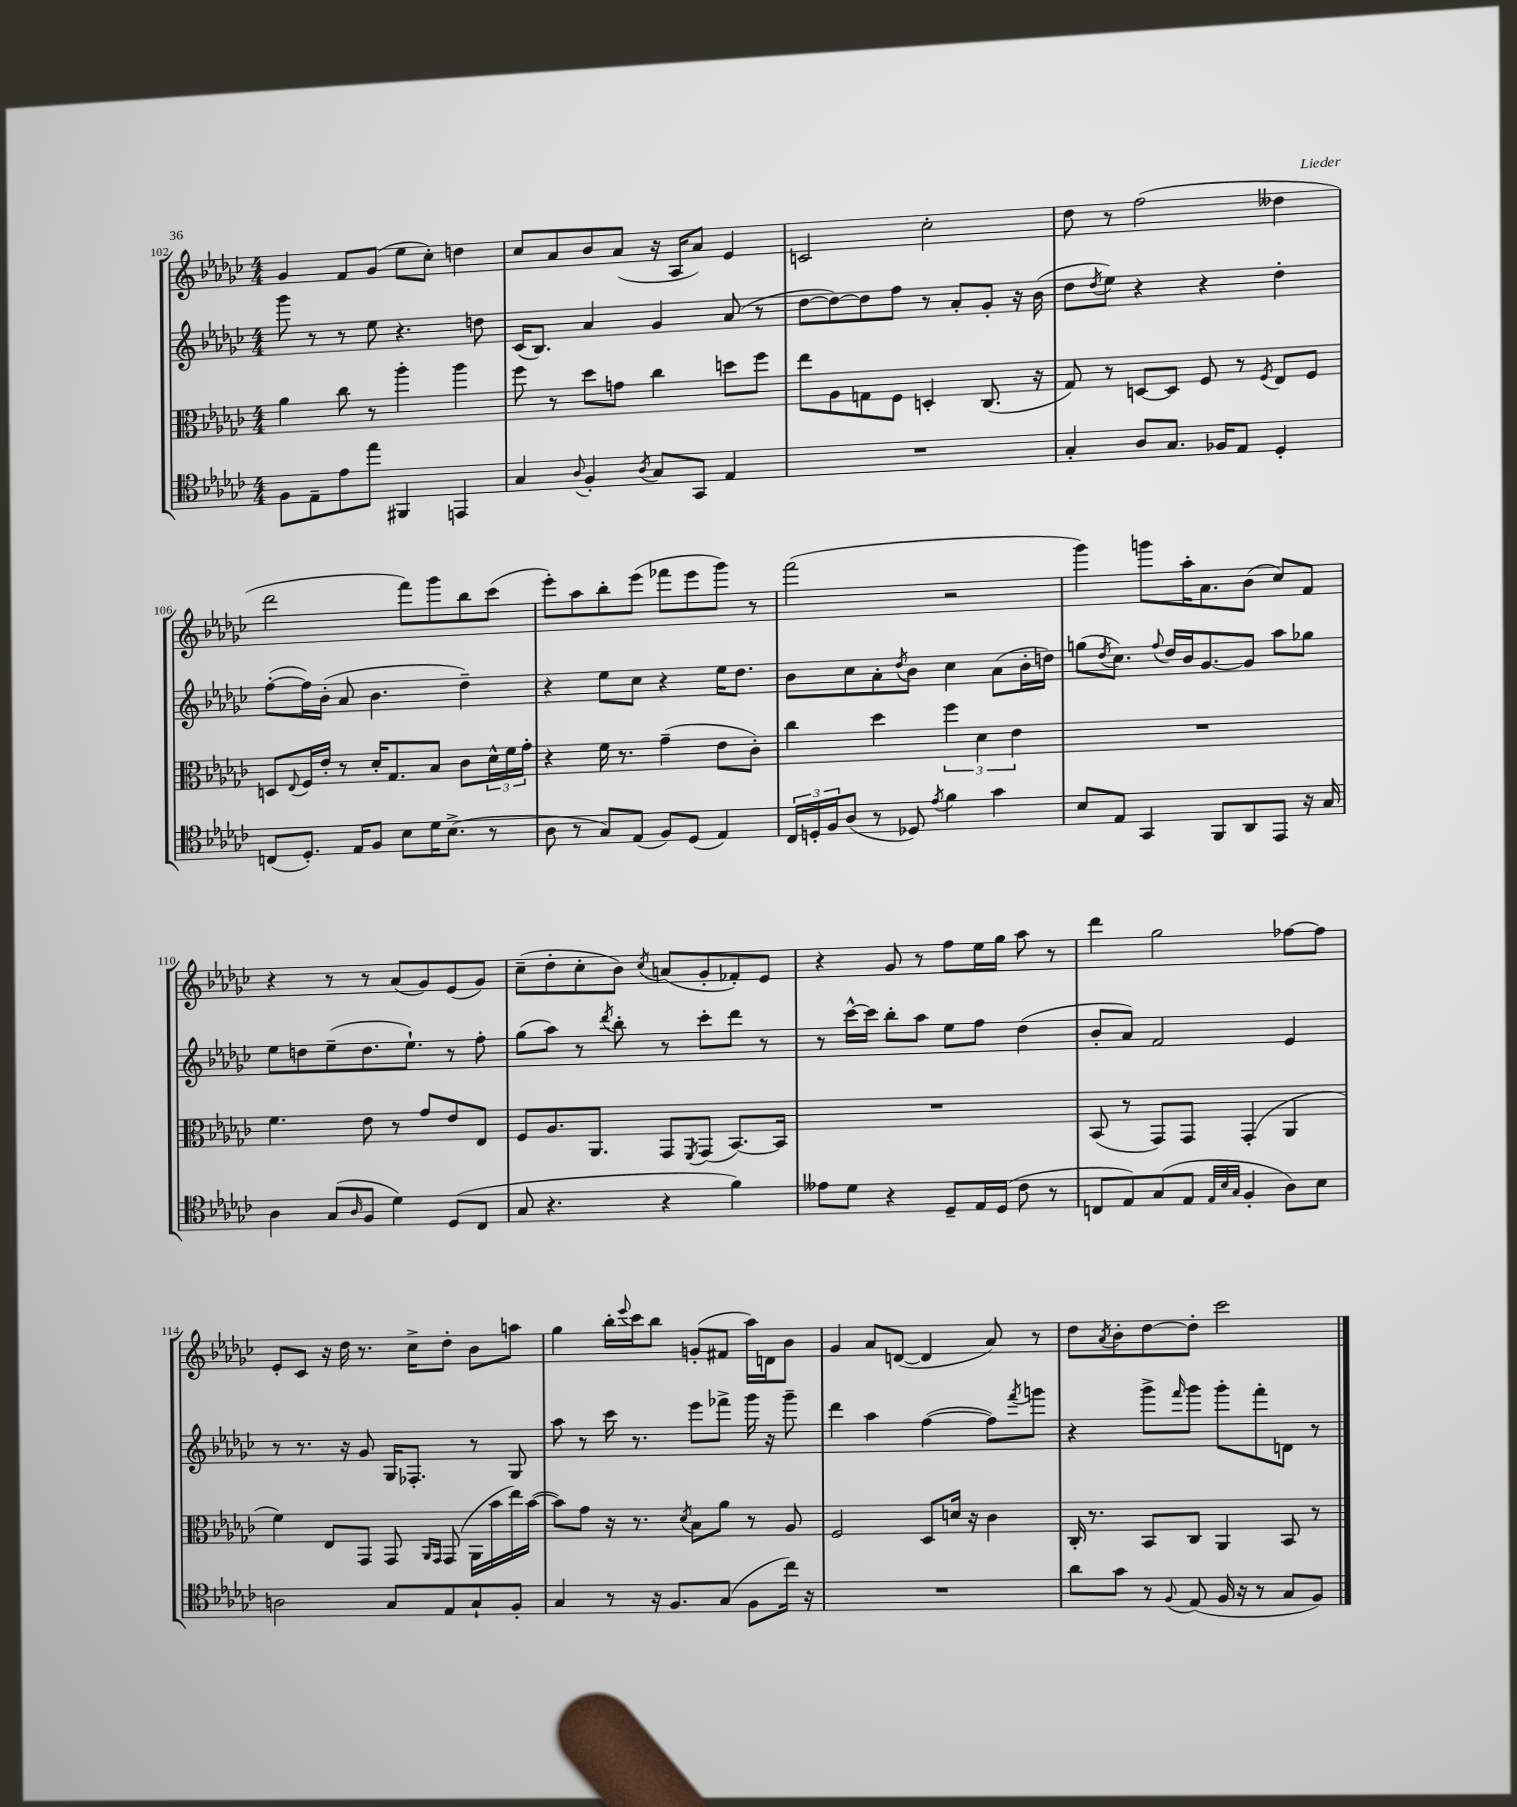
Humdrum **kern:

**kern	**kern	**kern	**kern
*staff4	*staff3	*staff2	*staff1
*clefC4	*clefC3	*clefG2	*clefG2
*k[b-e-a-d-g-c-]	*k[b-e-a-d-g-c-]	*k[b-e-a-d-g-c-]	*k[b-e-a-d-g-c-]
*M4/4	*M4/4	*M4/4	*M4/4
8F\L	4a-\	8ggg-\	4g-/
8E-~\	.	8r	.
8e-\	8cc-\	8r	8f/L
8ee-\J	8r	8ee-\	(8g-/J
4FF#/	4aa-'\	4.r	8ee-\L
.	.	.	8cc-'\J)
4EE/	4aa-\	.	4dd\
.	.	8dd\	.
=	=	=	=
4G-/	8ff\	(16c-/LK	8cc-/L
.	.	8.B-/J)	.
.	8r	.	8a-/
8qqA-/	.	.	.
4F'/	8dd-\L	4a-/	8b-/
.	8g\J	.	(8a-/J
8qA-/	.	.	.
8G-/L	4cc-\	4g-/	16r
.	.	.	16A-/LK
8GG-/J	.	.	8a-/J)
4E-/	8dd\L	(8a-/	4e-/
.	8ff\J	8r	.
=	=	=	=
1r	8ee-\L	[8dd-\L	2c/
.	8A-\	8dd-\_)	.
.	8G\	8dd-\]	.
.	8F\J	8ff\J	.
.	4D'/	8r	2cc-'\
.	.	8a-'/L	.
.	(8.C-/	8g-'/J	.
.	.	16r	.
.	16r	(16b-\	.
=	=	=	=
4G-'/	8G-/)	8dd-\L	8dd-\
.	.	8qdd-/	.
.	8r	8ee-\J)	8r
8A-/L	[8D/L	4r	(2ff\
8.G-/J	8D/]J	.	.
.	8F/	4r	.
16F-/LK	.	.	.
8E-/J	8r	.	.
.	8qF/	.	.
4D-'/	8E-/L	4dd-'\	4dd--\
.	8F/J	.	.
=	=	=	=
(8C/L	8D/L	([8ff'\L	2ddd-\
.	8qqE-/	.	.
8.D-'/J)	16F/L	16ff\]L)	.
.	16e-'/JJ	(16b-'\JJ	.
.	8r	8a-/	.
16E-/LK	.	.	.
8F/J	16d-'/LK	4.b-\	.
.	8.G-/	.	.
8B-\L	.	.	8fff\L)
16d-\K	8B-/J	.	8ggg-\
(8.B-^\J	.	.	.
.	8c-\L	4dd-~\)	8bb-\
8r	24d-^^\L	.	(8ccc-\J
.	24f\	.	.
.	24g-'\JJ	.	.
=	=	=	=
8A-\	4r	4r	8eee-'\L)
8r	.	.	8aa-\
8G-/L)	16f\	8ee-\L	8bb-'\
.	8.r	.	.
(8E-/J	.	8cc-\J	(8eee-\J
8F/L)	(4g-~\	4r	8fff-\L
(8D-/J	.	.	8eee-\
4E-/)	8e-\L	16ee-\LK	8ggg-\J)
.	.	8.dd-\J	.
.	8c-'\J)	.	8r
=	=	=	=
24C-/LL	4cc-\	8b-\L	(2fff\
24D'/	.	.	.
24F/J	.	.	.
(8A-/J	.	8cc-\	.
8r	4dd-\	8a-'\	.
.	.	8qdd-/	.
8D-/)	.	8b-\J	.
8qe-/	.	.	.
4f\	6ff\	4cc-\	2r
.	6d-\	.	.
4g-\	.	(8a-\L	.
.	6e-\	.	.
.	.	16b-'\L	.
.	.	16dd\JJ)	.
=	=	=	=
8B-/L	1r	(8gg\L	4ggg-\)
.	.	8qdd-/	.
8E-/J	.	8.cc-\J)	.
4GG-/	.	.	8ggg\L
.	.	8qqff/	.
.	.	16dd-/LL	.
.	.	16b-/J	16aa-'\K
.	.	[8.g-/	8.a-\
8FF/L	.	.	.
8AA-/	.	8g-/]J	(8b-\J
8EE-/J	.	8aa-\L	8cc-/L)
16r	.	8gg-\J	8f/J
16G-/	.	.	.
=	=	=	=
4A-\	4.f\	8ee-\L	4r
.	.	8dd\	.
(8G-/L	.	(8ee-~\	8r
16qqA-/	.	.	.
8F/J	8e-\	8.dd\	8r
4d-\)	8r	.	(8a-/L
.	.	8.ee-`\J)	.
.	8g-/L	.	8g-/)
(8D-/L	8e-/	8r	(8e-/
8C-/J	8E-/J	8ff'\	8g-/J)
=	=	=	=
8G-/	8F/L	(8gg-\L	(8cc-~\L
4.r	8.A-/	8aa-\J)	8dd-'\
.	.	8r	8cc-'\
.	8.AA-/J	.	.
.	.	8qddd-/	.
.	.	8bb-'\	8b-\J)
.	.	.	8qcc-/
4r	8GG-/L	8r	(8a/L
.	8qFF/	.	.
.	(8GG-/J	8ccc-'\L	8g-'/
4f\)	[8.BB-/L)	8ddd-\J	8f-'/)
.	.	8r	8e-/J
.	16BB-/]Jk	.	.
=	=	=	=
8e--\L	1r	8r	4r
8d-\J	.	[16ccc-^^\LL	.
.	.	16ccc-\]JJ	.
4r	.	8bb-'\L	8g-/
.	.	8aa-\J	8r
8D-~/L	.	8ee-\L	8ff\L
16E-/L	.	8ff\J	16ee-\L
(16D-/JJ	.	.	16gg-\JJ
8c-\	.	(4dd-\	8aa-\
8r	.	.	8r
=	=	=	=
8C/L	(8BB-/	8b-'/L	4ddd-\
8E-/)	8r	8a-/J)	.
(8G-/	8GG-/L)	2f/	2gg-\
8E-/J	8GG-/J	.	.
32qqE-/LLL	.	.	.
32qqB-/	.	.	.
32qqG-/JJJ	.	.	.
4F'/	(4GG-'/	.	.
8A-\L)	4AA-/	4e-/	[8ff-\L
8B-\J	.	.	8ff-\]J
=	=	=	=
2A\	4f\)	8r	8e-'/L
.	.	8.r	8c-/J
.	8E-/L	.	16r
.	.	16r	16dd-\
.	8GG-/J	8g-/	8.r
8G-/L	8GG-/	16G-/LK	.
.	.	8.F-'/J	16cc-^\LK
.	16qqAA-/LL	.	.
.	16qqGG-/JJ	.	.
8E-/	(8GG-/	.	8dd-'\J
8G-`/	16AA-\LL	8r	8b-\L
.	16b-\	.	.
8F'/J	16ee-\)	8G-/	8aa\J
.	([16b-\JJ	.	.
=	=	=	=
4G-/	8b-\]L)	8aa-\	4gg-\
.	8g-\J	8r	.
8r	16r	16ccc-\	16bb-'\LL
.	.	.	8qqeee-/
.	8.r	8.r	16ccc-\J
16r	.	.	8bb-\J
8.F/L	.	.	.
.	8qd-/	.	.
.	8B-\L	8eee-\L	(8g'/L
(8G-/J	8a-\J	8fff-^\J	8f#/J
8F\L	8r	16ggg-\	16aa-\LL)
.	.	16r	16d\J
16cc-\Jk)	8A-/	8ggg-~\	8b-\J
16r	.	.	.
=	=	=	=
1r	2F/	4ddd-\	4g-/
.	.	4aa-\	8a-/L
.	.	.	([8d/J
.	8D-/L	([4ff\	4d/]
.	16d/Jk	.	.
.	16r	.	.
.	4c-\	8ff\]L)	8a-/)
.	.	8qfff/	.
.	.	8ggg\J	8r
=	=	=	=
8a-\L	16C-'/	4r	8dd-\L
.	8.r	.	.
.	.	.	8qa-/
8g-\J	.	.	8b-'\
8r	8BB-/L	8ggg-^\L	[8dd-\
8qqF/	.	16qqfff/	.
(8E-/	8C-/J	8ggg-\J	8dd-'\]J
16F/	4AA-/	8ggg-'\L	2ccc-\
16r	.	.	.
8r	.	8fff'\	.
8G-/L	8BB-/	8d\J	.
8F/J)	8r	8r	.
==	==	==	==
*-	*-	*-	*-
